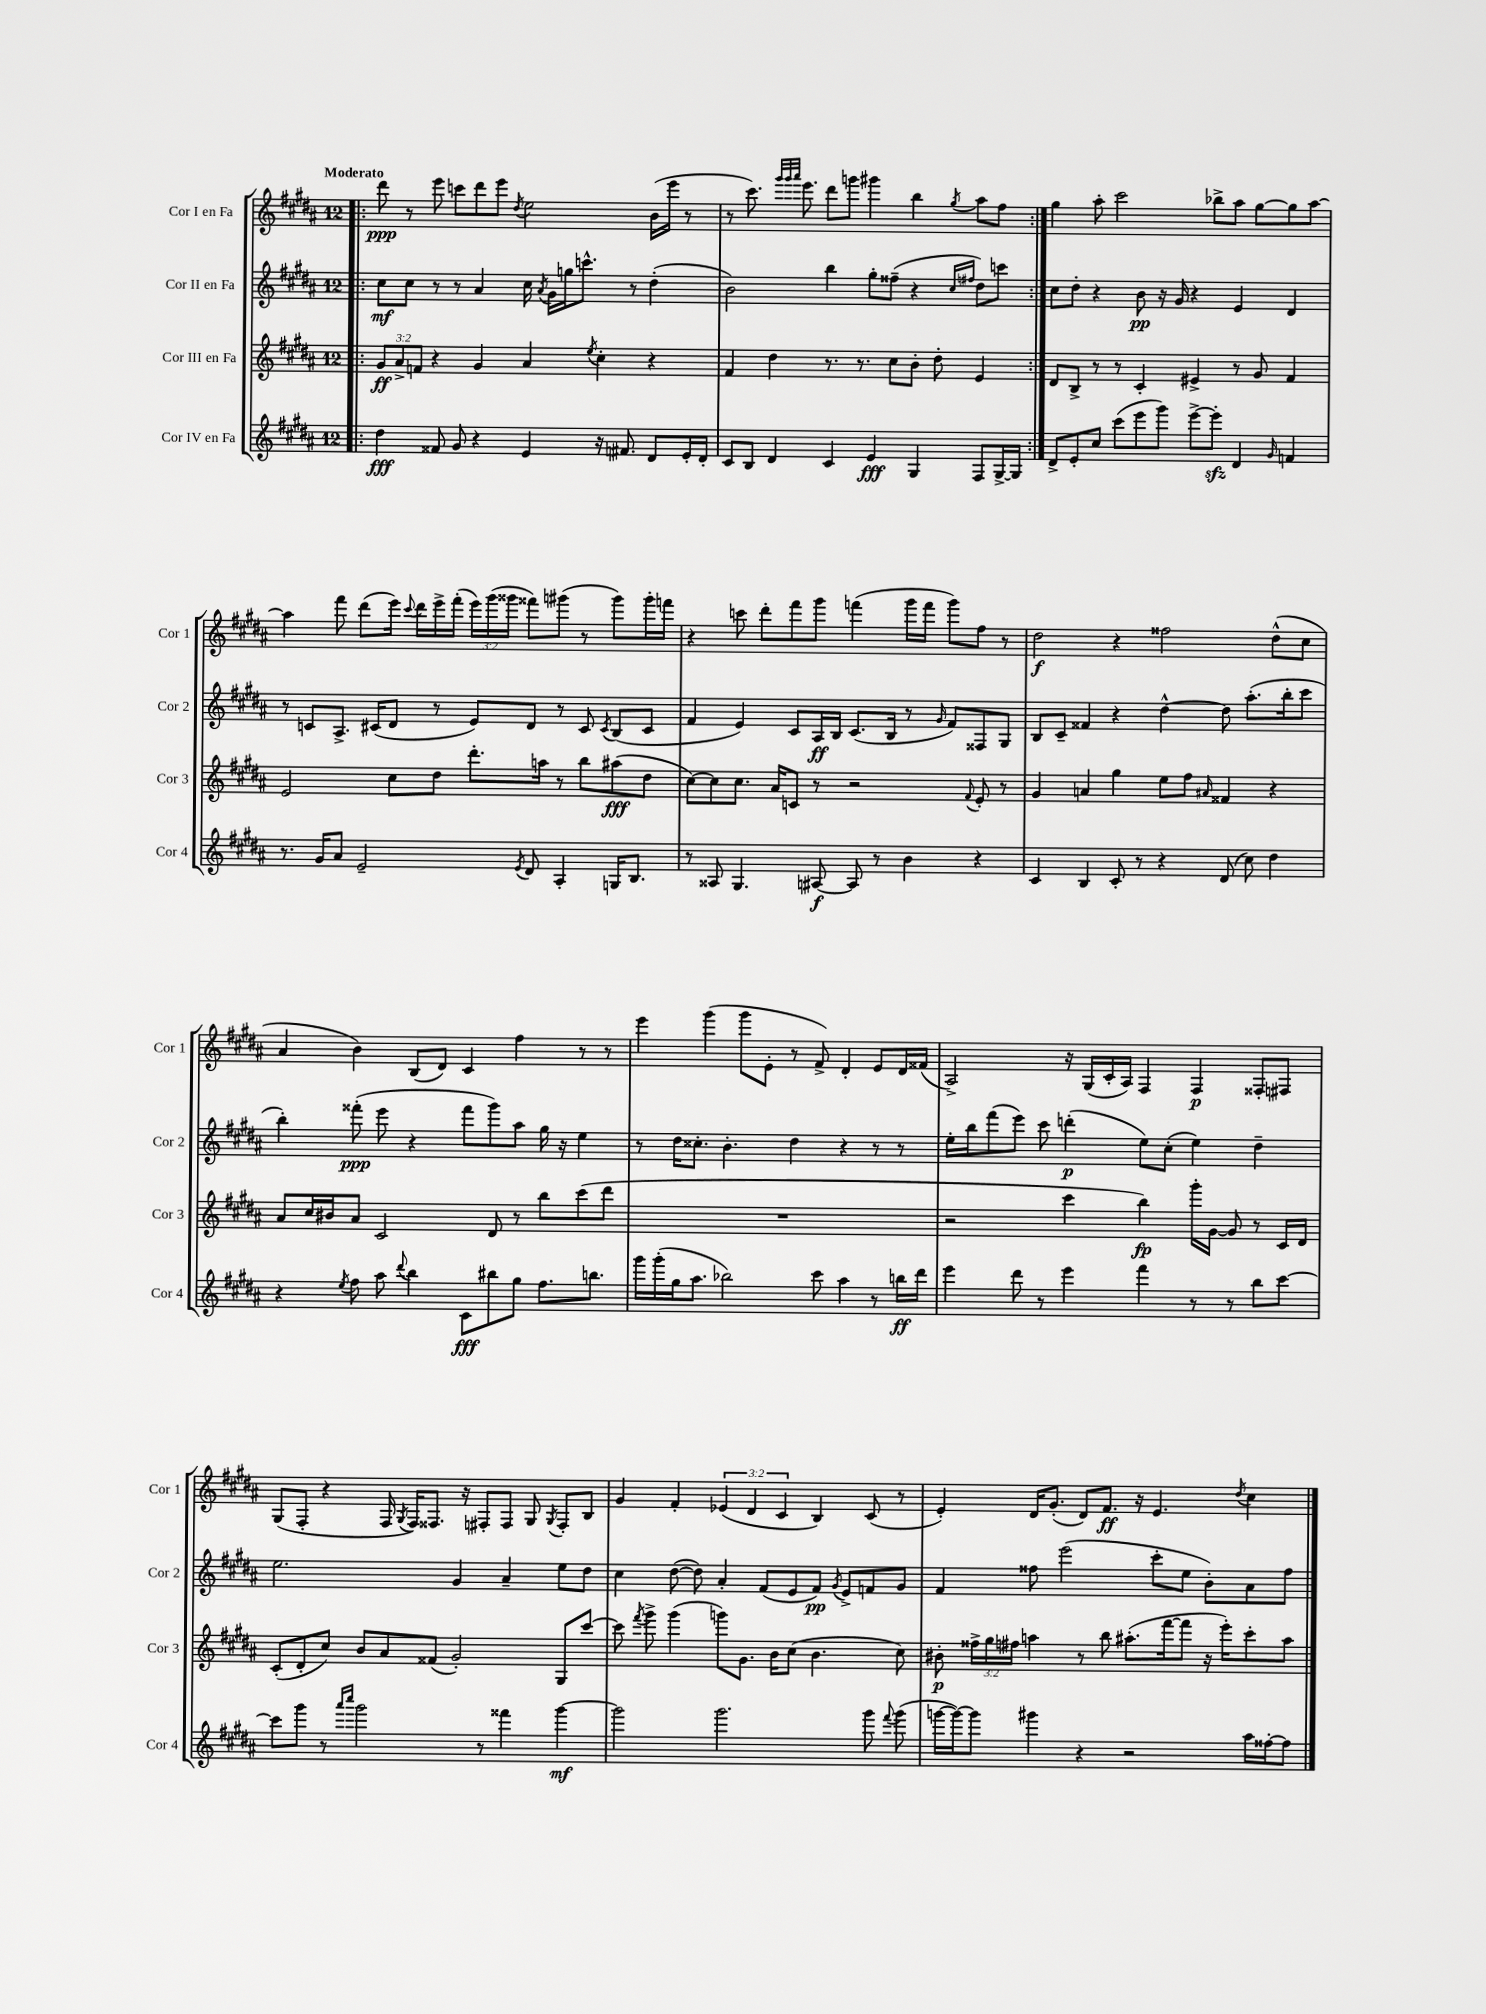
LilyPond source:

<<
\new StaffGroup <<
\new Staff = "s0" \with { instrumentName = "Cor I en Fa" shortInstrumentName = "Cor 1" } {
    \clef treble \key b \major \once \override Staff.TimeSignature.style = #'single-digit \time 12/8 \override Staff.TupletNumber.text = #tuplet-number::calc-fraction-text \tempo "Moderato"
    \autoBeamOff \repeat volta 2 { \bar ".|:" dis'''8\ppp r8 e'''8 c'''8[ dis'''8 e'''8] \acciaccatura { dis''8 } e''2 b'16[( e'''16] r8 |
    r8 cis'''8.) \grace { gis'''32[ gis'''32 ais'''32] } e'''8. dis'''8[ g'''8] gis'''4 b''4 \acciaccatura { gis''8 } ais''8[ fis''8] | }
    gis''4 ais''8-. cis'''2 bes''8[-> ais''8] gis''8[~ gis''8 ais''8]~ |
    ais''4 fis'''8 dis'''8[( e'''16]) \appoggiatura { cis'''8 } dis'''16[ e'''16-> fis'''16]-.( \tuplet 3/2 { e'''16[) gis'''16( gisis'''16] } fisis'''8[) gis'''8]( r8 gis'''8[) gis'''16-. f'''16] |
    r4 c'''8 dis'''8[-. fis'''8 gis'''8] f'''4( gis'''16[ f'''16] gis'''8[) fis''8] r8 |
    dis''2\f r4 fisis''2 dis''8[-^( cis''8] |
    ais'4 b'4) b8[( dis'8]) cis'4 fis''4 r8 r8 |
    e'''4 gis'''4( gis'''8[ e'8]-. r8 fis'8->) dis'4-. e'8[ dis'16 fisis'16]( |
    ais2->) r16 gis16[( cis'16-. ais16]) fis4 fis4\p fisis8[-. fis8] |
    gis8[( fis8]-. r4 fis16 \acciaccatura { gis8 } fis16[) fisis8.] r16 fis8[-. fis8] gis8 \acciaccatura { gis8 } fis8[-. b8] |
    gis'4 fis'4-. \tuplet 3/2 { ees'4( dis'4 cis'4 } b4) cis'8( r8 |
    e'4-.) dis'16[ gis'8.]-.( dis'8[) fis'8.]\ff r16 e'4. \acciaccatura { dis''8 } cis''4 \bar "|." |
}
\new Staff = "s1" \with { instrumentName = "Cor II en Fa" shortInstrumentName = "Cor 2" } {
    \clef treble \key b \major \once \override Staff.TimeSignature.style = #'single-digit \time 12/8
    \autoBeamOff \repeat volta 2 { \bar ".|:" cis''8[\mf cis''8] r8 r8 ais'4 cis''16 \acciaccatura { ais'8 } gis'16[ g''16 c'''8.]-^ r8 dis''4-.( |
    b'2) b''4 gis''8[-. fisis''8]--( r4 \grace { cis''16[ fis''16] } dis''8[) c'''8] | }
    cis''8[ dis''8]-. r4 b'8\pp r16 gis'16 r4 e'4 dis'4 |
    r8 c'8[ ais8.]-> cis'16[( dis'8] r8 e'8[) dis'8] r8 cis'8 \acciaccatura { cis'8 } b8[( cis'8] |
    fis'4 e'4) cis'8[ ais16\ff b16] cis'8.[( b16] r8 \grace { gis'16 } fis'8[) fisis8 gis8] |
    b8[ cis'8]-- fisis'4 r4 dis''4~-^ dis''8 ais''8.[-.( b''16-. cis'''8] |
    b''4-.) fisis'''8-.\ppp( e'''8 r4 fisis'''8[ gis'''8) ais''8] gis''16 r16 e''4 |
    r8 dis''16[ cisis''8.]-. b'4.-. dis''4 r4 r8 r8 |
    e''16[-. b''16 fis'''8( e'''8]) cis'''8 d'''4-.\p( e''8[) cis''8]-.( e''4) dis''4-- |
    e''2. gis'4 ais'4-- e''8[ dis''8] |
    cis''4 dis''8~( dis''8) ais'4-. fis'8[( e'8 fis'8]\pp) \acciaccatura { gis'8 } e'8[-> f'8 gis'8] |
    fis'4 fisis''8 e'''2( cis'''8[-. e''8] b'8[-.) ais'8 fisis''8] \bar "|." |
}
\new Staff = "s2" \with { instrumentName = "Cor III en Fa" shortInstrumentName = "Cor 3" } {
    \clef treble \key b \major \once \override Staff.TimeSignature.style = #'single-digit \time 12/8 \override Staff.TupletNumber.text = #tuplet-number::calc-fraction-text
    \autoBeamOff \repeat volta 2 { \bar ".|:" \tuplet 3/2 { gis'8[\ff ais'8-> f'8] } r4 gis'4 ais'4 \acciaccatura { e''8 } cis''4-. r4 |
    fis'4 dis''4 r8. r8. cis''8[ b'8]-. dis''8-. e'4 | }
    dis'8[ b8]-> r8 r8 cis'4-. eis'4-> r8 gis'8 fis'4 |
    e'2 cis''8[ dis''8] dis'''8.[-. a''16] r8 b''8[ ais''8\fff( dis''8] |
    cis''8[~) cis''8 cis''8.] ais'16[ c'8] r8 r2 \appoggiatura { fis'8 } e'8-. r8 |
    gis'4 a'4 gis''4 e''8[ fis''8] \grace { ais'16 } fisis'4 r4 |
    ais'8[ cis''16 bis'16 ais'8] cis'2 dis'8 r8 b''8[ cis'''8( dis'''8] |
    R1. |
    r2 cis'''4 b''4\fp) gis'''16[-. gis'16]~ gis'8 r8 cis'16[ dis'16] |
    cis'8[-.( dis'8-. cis''8]) b'8[ ais'8 fisis'8]( gis'2-.) gis8[ cis'''8]~ |
    cis'''8 \acciaccatura { fis'''8 } gis'''8-> gis'''4( g'''8[) gis'8.] b'16[ cis''8]( b'4. cis''8) |
    bis'8-.\p \tuplet 3/2 { fisis''16[-> gis''16 fis''16] } a''4 r8 b''8 ais''8.[-.( fis'''16~ fis'''8] r16 e'''16[-.) cis'''8-. ais''8] \bar "|." |
}
\new Staff = "s3" \with { instrumentName = "Cor IV en Fa" shortInstrumentName = "Cor 4" } {
    \clef treble \key b \major \once \override Staff.TimeSignature.style = #'single-digit \time 12/8
    \autoBeamOff \repeat volta 2 { \bar ".|:" dis''4\fff fisis'8 gis'8 r4 e'4 r16 fis'8. dis'8[ e'16-. dis'16]-. |
    cis'8[ b8] dis'4 cis'4 e'4\fff gis4 fis8[ gis16~-> gis16] | }
    dis'8[-> e'8-. cis''8] cis'''8[( e'''8 gis'''8]) e'''8[~-> e'''8]-.\sfz dis'4 \grace { gis'16 } f'4 |
    r8. gis'16[ ais'8] e'2-- \acciaccatura { e'8 } dis'8 ais4-. g16[ b8.] |
    r8 aisis8 gis4. ais8~\f ais8 r8 b'4 r4 |
    cis'4 b4 cis'8-. r8 r4 dis'8( cis''8) dis''4 |
    r4 \acciaccatura { e''8 } fis''8 ais''8 \appoggiatura { dis'''8 } b''4 cis'8[\fff bis''8 gis''8] fis''8.[ b''8.] |
    gis'''16[ gis'''16-.( gis''16 ais''8.] bes''2) cis'''8 ais''4 r8 b''16[\ff dis'''16] |
    e'''4 dis'''8 r8 e'''4 fis'''4 r8 r8 b''8[ cis'''8]~ |
    cis'''8[ gis'''8] r8 \grace { ais'''16[ cis''''16] } gis'''2 r8 fisis'''4 gis'''4~\mf |
    gis'''2 gis'''2. gis'''8 \appoggiatura { fis'''8 } gis'''8( |
    g'''16[~ g'''16~) g'''8] gis'''4 r4 r2 ais''16[ fisis''16~-. fisis''8] \bar "|." |
}
>>
>>
\layout { \context { \Score \remove "Bar_number_engraver" } }
